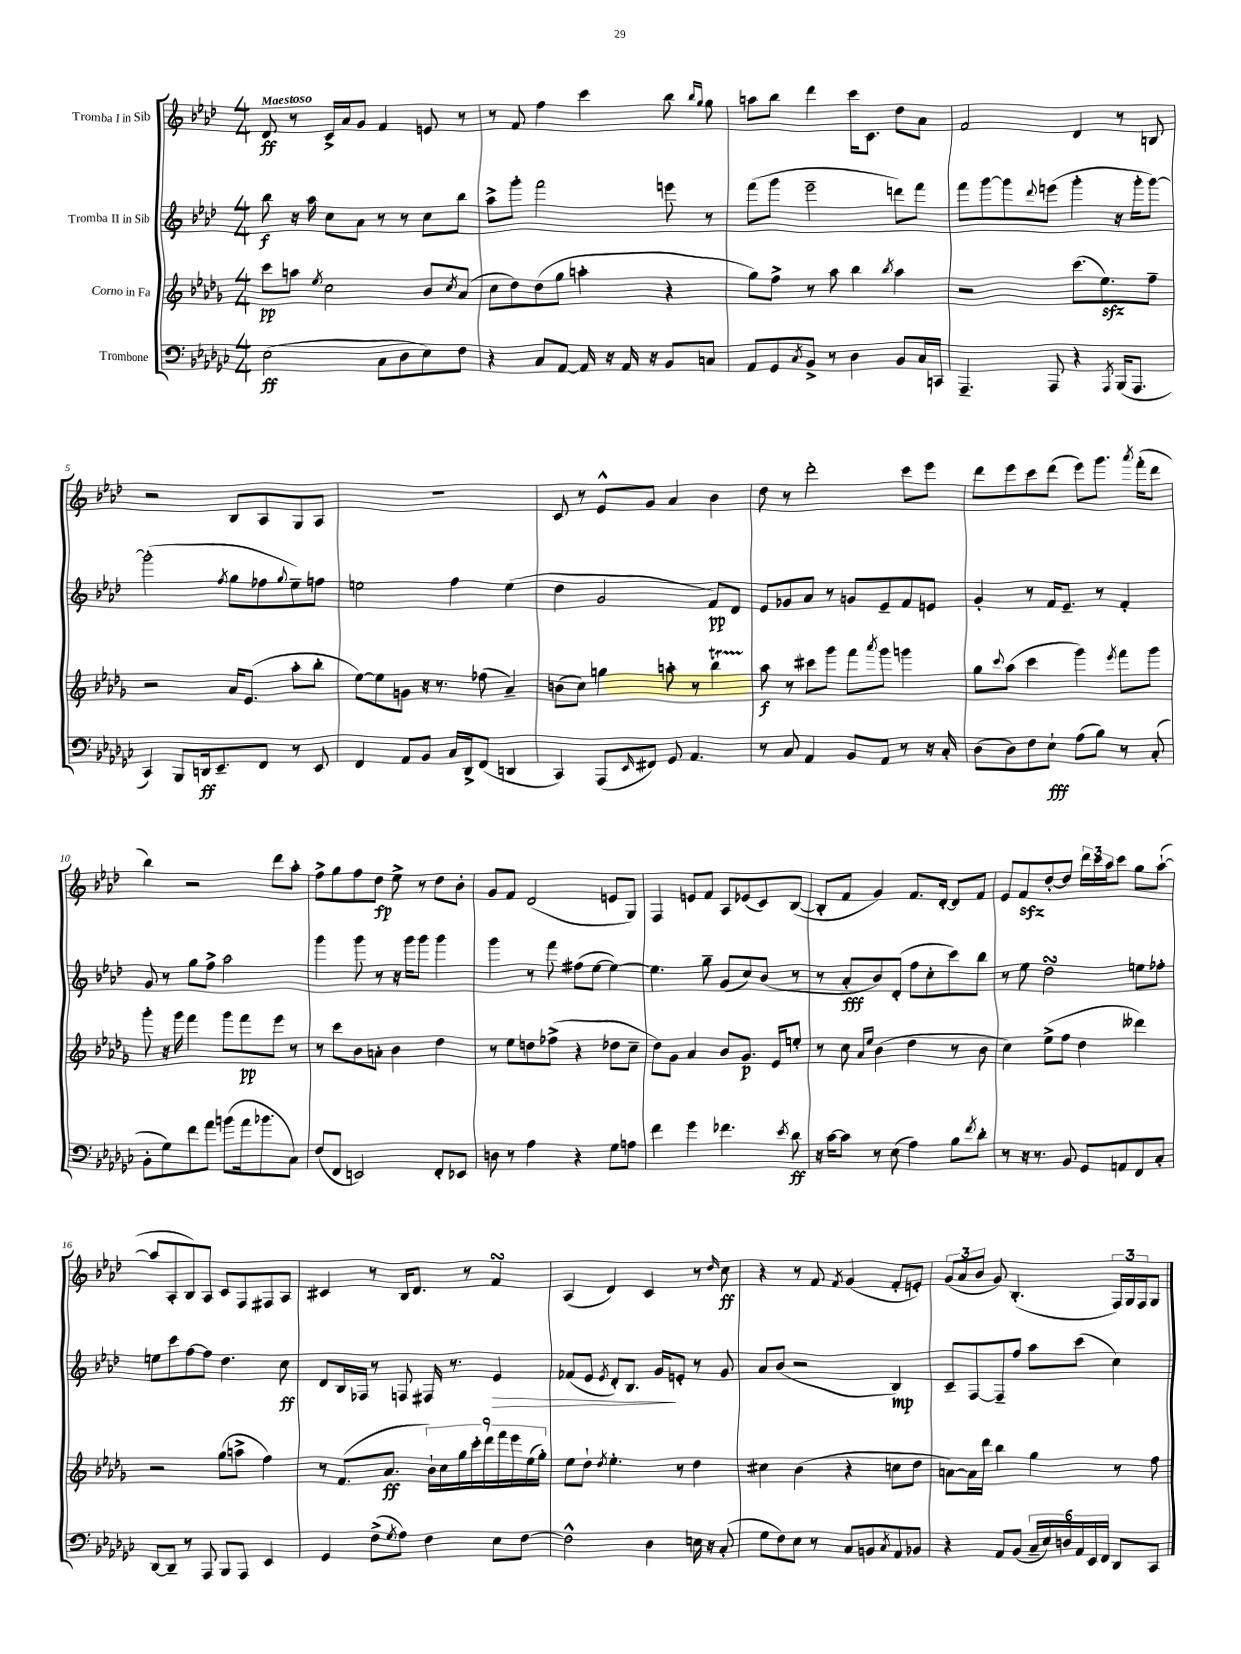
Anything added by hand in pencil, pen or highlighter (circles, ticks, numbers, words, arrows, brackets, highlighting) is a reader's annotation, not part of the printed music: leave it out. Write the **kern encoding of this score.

**kern	**kern	**kern	**kern
*staff4	*staff3	*staff2	*staff1
*clefF4	*clefG2	*clefG2	*clefG2
*k[b-e-a-d-g-c-]	*k[b-e-a-d-g-]	*k[b-e-a-d-]	*k[b-e-a-d-]
*M4/4	*M4/4	*M4/4	*M4/4
(2E-	8ccc	8bb-	8d-
.	8aa	16r	8r
.	.	16aa-	.
.	8qee-	.	.
.	2cc	8cc	16c^
.	.	.	16a-
.	.	8a-	8g
8C-	.	8r	4f
8D-	.	8r	.
8E-)	8b-	8cc	8e
.	8qcc	.	.
8F	(8a-	8bb-	8r
=	=	=	=
4r	8cc	8aa-^	8r
.	8dd-)	8ggg'	8f
8C-	(8dd-	2fff	4ff
[8AA-	8gg-	.	.
16AA-]	4aa'	.	4ccc
16r	.	.	.
16AA-	.	.	.
16r	.	.	.
8BB-	4r	8eee	8bb-
.	.	.	16qqbb-
.	.	.	16qqgg
8C	.	8r	8gg
=	=	=	=
8AA-	8gg-)	(8fff	8aa
8GG-	8ff^	8ggg	8bb-
8qC-	.	.	.
8BB-^	8r	2eee-~	4ddd-
8r	8aa-	.	.
4D-	4bb-	.	16ccc
.	.	.	8.c
.	8qbb-	.	.
8BB-	4aa-	8ddd)	8dd-
16C-	.	8fff	8a-
16CC	.	.	.
=	=	=	=
4.AAA-~	2r	8fff	2f
.	.	[8ggg	.
.	.	8ggg]	.
.	.	8qqddd-	.
8AAA-	.	(8eee	.
4r	(8.ccc	4ggg'	4d-
.	8.ee-)	.	.
8qAAA-	.	.	.
(16BBB-	.	16r	8r
8.AAA-	.	16ggg'	.
.	8ff~	[8ggg)	8B
=	=	=	=
4CC-)	2r	(2ggg']	2r
8BBB-	.	.	.
16DD	.	.	.
8.EE-~	.	.	.
.	.	8qff	.
.	16a-	8gg	8B-
.	(8.e-	.	.
8FF	.	8ff-	8A-
.	.	8qqgg	.
8r	8aa-'	8ee-~)	8G
8EE-	8bb-'	8ff	8A-
=	=	=	=
4FF	[8ee-)	2ee	1r
.	8ee-]	.	.
8AA-	8g	.	.
8BB-	16r	.	.
.	8.r	.	.
16C-	.	4ff	.
16DD-^	.	.	.
(8FF	(8ff-	.	.
4DD	4a-~)	(4ee	.
=	=	=	=
4CC-)	(8b	4dd-	8c
.	8cc)	.	8r
(8AAA-	4gg	2g	8e-^^
16qqEE-	.	.	.
8FF#)	.	.	8g
8GG-	8aa'	.	4a-
4.AA-	8r	.	.
.	4bb-	8f)	4b-
.	.	8d-	.
=	=	=	=
8r	8aa-	8e-	8dd-
8C-	8r	8g-	8r
4AA-	8ccc#	8a-	2ddd-'
.	8ggg-	8r	.
8BB-	8fff	8g	.
.	8qaaa-	.	.
8AA-	8ggg-	8e-~	.
8r	4ggg	8f	8ccc
16r	.	8e	8eee-
16C-'	.	.	.
=	=	=	=
(8D-	8gg-	4g'	8ddd-
.	8qqccc	.	.
8D-)	(8aa-	.	8eee-
8F	4ccc	8r	8ccc
8E-`	.	16f	(8ddd-
.	.	8.e-~	.
(8A-	4ggg-)	.	8eee-)
8B-)	.	8r	8.ggg
.	8qeee-	.	.
8r	8fff	4f'	.
.	.	.	8qaaa-
.	.	.	(16fff'
(8C-'	8ggg-	.	8ddd-
=	=	=	=
8BB-'	8ggg-'	8g	4bb-)
8G-)	16r	8r	.
.	16ggg-	.	.
8f	4fff	8gg	2r
8a-	.	8ff^	.
(8b	8ggg-	2aa-	.
16a-	8fff	.	.
8.b-	.	.	.
.	8eee-	.	8ddd-
8C-)	8r	.	8aa-'
=	=	=	=
(8F	8r	4ggg	8ff^
8FF	8ccc	.	8gg
2EE)	8b-	8ggg	8ff
.	8a'	8r	8dd-
.	4b-	16r	8ee-^
.	.	16ggg	.
.	.	8ggg	8r
8FF'	4dd-	4ggg	8dd-
8EE-	.	.	8b-'
=	=	=	=
8D	8r	4ggg	8g
8r	8ee-	.	8f
4A-	8dd	8r	(2d-
.	(8ff-^	8fff	.
4r	4r	(8ff#	.
.	.	[8ee-	.
8G-	8dd-	4ee-_)	8e
8A	8cc~	.	8G)
=	=	=	=
4f	8dd-)	4.ee-]	4F
.	8g-	.	.
4g-	4a-	.	8e
.	.	8gg~	8f
4.f-	8b-	(8g	8A-
.	8.g-	8cc)	(8e-
.	.	(8b-	8c)
.	16e-	.	.
8qe-	.	.	.
8d-	8ee'	8r	([8B-
=	=	=	=
16r	8r	8r	8B-']
[16c-	.	.	.
8c-]	8cc	8a-'	8f
.	16qqa-	.	.
.	16qqee-	.	.
8r	(4b-	8b-)	4g)
(8E-	.	(8d-'	.
4A-)	4dd-	8ff	8.f
.	.	8cc'	.
.	.	.	[16d-'
8B-	8r	8ccc)	8d-]
8qf	.	.	.
8d-'	8b-	8bb-	8f
=	=	=	=
8r	4cc)	8r	8e-
16r	.	8ee-	8f
8.r	.	.	.
.	(8ee-^	2dd-	[8dd-'
8BB-	8ff	.	8dd-]
8GG-	4dd-	.	24ddd-
.	.	.	24ccc
.	.	.	24aa-
8AA	.	.	8ccc
8FF	4ddd--)	8ee	8gg
8C-'	.	8ff-'	([8aa-`
=	=	=	=
[8DD-	2r	8ee	8aa-]
8DD-~]	.	8ccc	8A-'
8r	.	[8ff	8B-)
8AAA-	.	8ff]	8A-
8BBB-	(8gg-	4.dd-	8c
8AAA-	8aa^	.	8F
4EE-	4ff)	.	8F#
.	.	8cc	8A-
=	=	=	=
4GG-	8r	8d-	4c#
.	(8.f	16B-	.
.	.	16F-	.
(8F^	.	8r	8r
.	8.a-	.	.
8qG-	.	.	.
8A-)	.	8F	16B-
.	.	.	8.d-
4F	18b-`)	16F#	.
.	18cc	.	.
.	.	8.r	.
.	18gg-	.	.
.	.	.	8r
.	18ccc'	.	.
.	18ddd-	.	.
8E-	.	4e-	4f
.	18fff	.	.
.	18eee-	.	.
[8F	.	.	.
.	(18ee-	.	.
.	18gg-')	.	.
=	=	=	=
2F^^]	8ee-	(8f-	(4A-
.	8dd-`	8e-	.
.	8qdd-	8qe-	.
.	4.ee-'	8d-')	4d-)
.	.	8.B-	.
4D-	.	.	4c
.	.	16g	.
.	8r	8e'	.
16E	4dd-	8r	8r
16r	.	.	.
.	.	.	16qqdd-
(8C-'	.	8g	8cc
=	=	=	=
8G-	4cc#	8a-	4r
8F)	.	(8b-	.
8E-	(4b-	2r	8r
8r	.	.	8f
.	.	.	8qf
8C-	4r	.	(4g
8BB	.	.	.
8qC-	.	.	.
8AA-	8cc	4B-)	8f'
8BB-	8dd-	.	8e')
=	=	=	=
4r	[8a)	8c~	(12g
.	.	.	12a-
.	16a]	[8F	.
.	.	.	12b-
.	16ddd-	.	.
8AA-	4bb-	8F~]	8g)
(8BB-	.	8ff	(4.B-'
24C-~	4gg-	8aa-	.
24E-)	.	.	.
24D	.	.	.
24AA-	.	(8ccc	.
24EE-	.	.	.
24FF	.	.	.
8DD-	8r	4cc)	24F)
.	.	.	24G
.	.	.	24F
8CC-	8ff	.	8G
==	==	==	==
*-	*-	*-	*-
